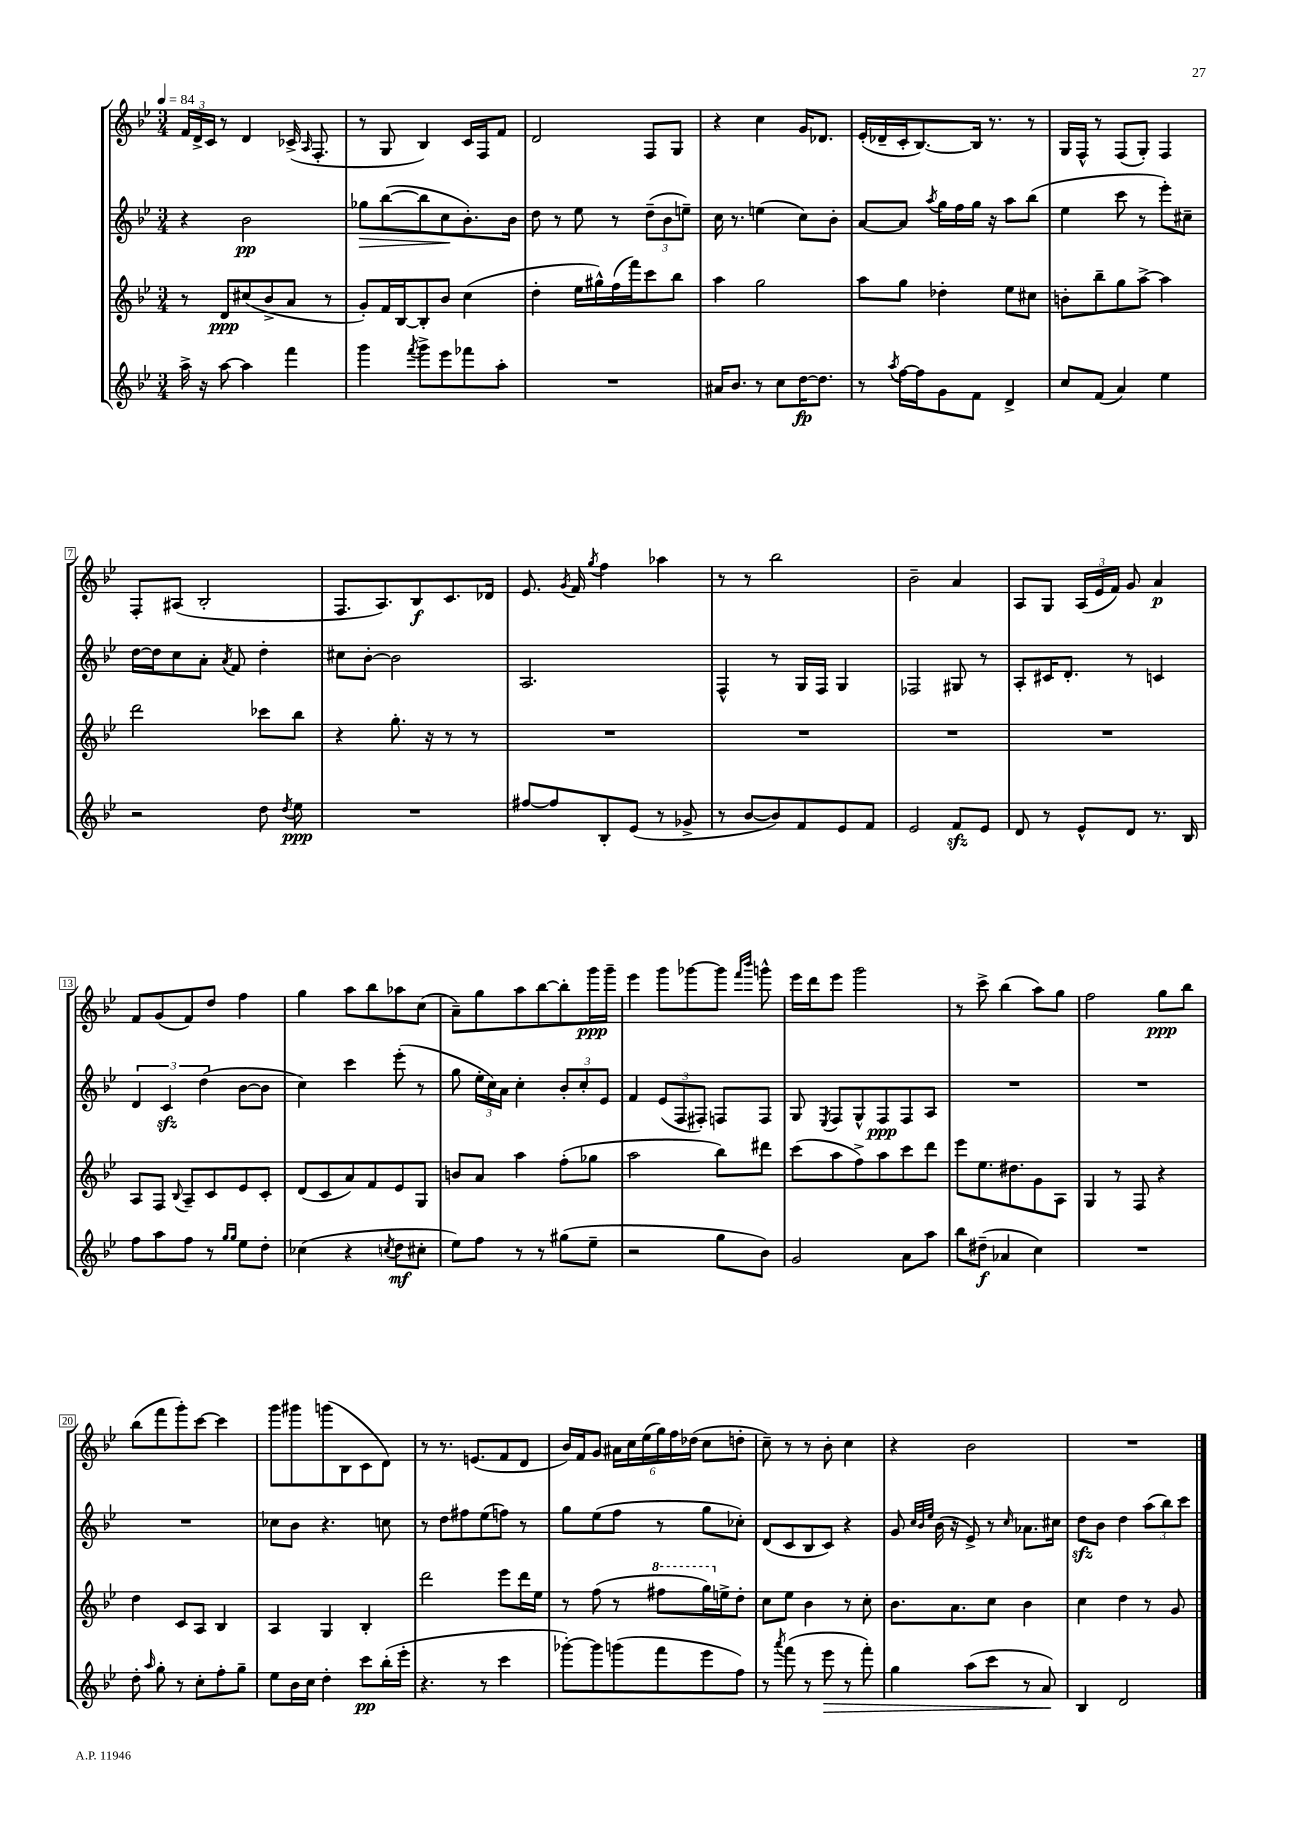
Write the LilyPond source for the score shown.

<<
\new StaffGroup <<
\new Staff = "s0" {
    \clef treble \key bes \major \numericTimeSignature \time 3/4 \tempo 4 = 84
    \autoBeamOff \tuplet 3/2 { f'16[ d'16-> c'16] } r8 d'4 ces'16->( \grace { a16 } f8.-. |
    r8 g8 bes4) c'16[ f16 f'8] |
    d'2 f8[ g8] |
    r4 c''4 g'16[ des'8.] |
    ees'16[-.( des'16-- c'16-. bes8.~) bes16] r8. r8 |
    g16[ f16]-^ r8 f8[( g8]-.) f4 |
    f8[-. ais8]( bes2-. |
    f8.[ a8.) bes8\f c'8. des'16] |
    ees'8. \acciaccatura { g'8 } f'16 \acciaccatura { g''8 } f''4 aes''4 |
    r8 r8 bes''2 |
    bes'2-- a'4 |
    a8[ g8] \tuplet 3/2 { a16[( ees'16 f'16]) } g'8 a'4\p |
    f'8[ g'8( f'8) d''8] f''4 |
    g''4 a''8[ bes''8 aes''8 c''8]( |
    a'8[--) g''8 a''8 bes''8~ bes''8-. g'''16\ppp g'''16]-- |
    ees'''4 g'''8[ ges'''8~ ges'''8] \grace { f'''16[ bes'''16] } g'''8-^ |
    ees'''16[ d'''16 ees'''8] g'''2 |
    r8 c'''8-> bes''4( a''8[) g''8] |
    f''2 g''8[\ppp bes''8] |
    bes''8[( f'''8 g'''8-.) c'''8]~ c'''4 |
    g'''8[ gis'''8 g'''8( bes8 c'8 d'8]) |
    r8 r8. e'8.[( f'8 d'8] |
    bes'16[) f'16 g'8] \tuplet 6/4 { ais'16[ c''16 ees''16( g''16) f''16 des''16]( } c''8[ d''8]-. |
    c''8--) r8 r8 bes'8-. c''4 |
    r4 bes'2 |
    R2. \bar "|." |
}
\new Staff = "s1" {
    \clef treble \key bes \major \numericTimeSignature \time 3/4
    \autoBeamOff r4 bes'2\pp |
    ges''8[\> bes''8~( bes''8 c''8\! bes'8.-.) bes'16] |
    d''8 r8 ees''8 r8 \tuplet 3/2 { d''8[--( bes'8 e''8]--) } |
    c''16 r8. e''4( c''8[) bes'8]-. |
    a'8[~ a'8] \acciaccatura { a''8 } g''16[ f''16 g''16] r16 a''8[ bes''8]( |
    ees''4 c'''8 r8 ees'''8[-.) cis''8]-- |
    d''16[~ d''16 c''8 a'8]-. \acciaccatura { a'8 } f'8 d''4-. |
    cis''8[ bes'8]~-. bes'2 |
    a2. |
    f4-^ r8 g16[ f16] g4 |
    fes2 gis8 r8 |
    a8[-. cis'16 d'8.]-. r8 c'4 |
    \tuplet 3/2 { d'4 c'4\sfz d''4( } bes'8[~ bes'8] |
    c''4) c'''4 ees'''8-.( r8 |
    g''8 \tuplet 3/2 { ees''16[-. c''16) a'16] } c''4-. \tuplet 3/2 { bes'8[-. c''8-. ees'8] } |
    f'4 \tuplet 3/2 { ees'8[( f8 fis8]-.) } f8[ f8] |
    g8 \acciaccatura { ees8 } f8[ g8-^ f8\ppp f8 a8] |
    R2. |
    R2. |
    R2. |
    ces''8[ bes'8] r4. c''8 |
    r8 d''8[ fis''8 ees''8( f''8]) r8 |
    g''8[ ees''8( f''8] r8 g''8[ ces''8]-.) |
    d'8[( c'8 bes8 c'8]) r4 |
    g'8 \grace { c''32[ bes'32 ees''32] } bes'16( r16 ees'8->) r8 \grace { c''16 } aes'8.[ cis''16] |
    d''8[\sfz bes'8] d''4 \tuplet 3/2 { a''8[( bes''8) c'''8] } \bar "|." |
}
\new Staff = "s2" {
    \clef treble \key bes \major \numericTimeSignature \time 3/4
    \autoBeamOff r8 d'8[\ppp cis''8( bes'8-> a'8] r8 |
    g'8[-.) f'16 bes16~ bes8-. bes'8] c''4( |
    d''4-. ees''16[ gis''16-^) f''16( f'''16) c'''8 bes''8] |
    a''4 g''2 |
    a''8[ g''8] des''4-. ees''8[ cis''8] |
    b'8[-. bes''8-- g''8 a''8]~-> a''4 |
    d'''2 ces'''8[ bes''8] |
    r4 g''8.-. r16 r8 r8 |
    R2. |
    R2. |
    R2. |
    R2. |
    a8[ f8] \appoggiatura { bes8 } a8[-- c'8 ees'8 c'8]-. |
    d'8[( c'8 a'8) f'8 ees'8 g8] |
    b'8[ a'8] a''4 f''8[-.( ges''8] |
    a''2 bes''8[) dis'''8] |
    c'''8[( a''8 f''8->) a''8 c'''8 d'''8] |
    ees'''8[ ees''8. dis''8. g'8 a8] |
    g4 r8 f8 r4 |
    d''4 c'8[ a8] bes4 |
    a4 g4 bes4-. |
    d'''2 ees'''8[ d'''16 ees''16] |
    r8 f''8( r8 \ottava #1 fis'''8[ g'''16) \ottava #0 e''16-> d''8]-. |
    c''8[ ees''8] bes'4 r8 c''8-. |
    bes'8.[ a'8. c''8] bes'4 |
    c''4 d''4 r8 g'8 \bar "|." |
}
\new Staff = "s3" {
    \clef treble \key bes \major \numericTimeSignature \time 3/4
    \autoBeamOff a''16-> r16 a''8~ a''4 f'''4 |
    g'''4 \acciaccatura { f'''8 } g'''8[-> ees'''8 fes'''8 a''8]-. |
    R2. |
    ais'16[ bes'8.] r8 c''8[ d''16~\fp d''8.] |
    r8 \acciaccatura { a''8 } f''16[~ f''16 g'8 f'8] d'4-> |
    c''8[ f'8]( a'4) ees''4 |
    r2 d''8 \acciaccatura { d''8 } ees''8\ppp |
    R2. |
    fis''8[~ fis''8 bes8-. ees'8]( r8 ges'8-> |
    r8 bes'8[~ bes'8) f'8 ees'8 f'8] |
    ees'2 f'8[\sfz ees'8] |
    d'8 r8 ees'8[-^ d'8] r8. bes16 |
    f''8[ a''8 f''8] r8 \grace { g''16[ g''16] } ees''8[ d''8]-. |
    ces''4( r4 \acciaccatura { c''8 } d''8[\mf cis''8]-. |
    ees''8[) f''8] r8 r8 gis''8[( ees''8]-- |
    r2 g''8[ bes'8]) |
    g'2 a'8[ a''8] |
    bes''8[ dis''8]--\f( aes'4 c''4) |
    R2. |
    d''8-. \grace { a''16 } g''8-. r8 c''8[-. f''8-. g''8]-- |
    ees''8[ bes'16 c''16] d''4-. c'''8[\pp bes''16-.( ees'''16]-. |
    r4. r8 c'''4 |
    ges'''8[~-.) ges'''8 g'''8( f'''8 ees'''8 f''8]) |
    r8 \acciaccatura { a'''8 } f'''8( r8 ees'''8\> r8 f'''8-.) |
    g''4 a''8[( c'''8] r8 a'8\!) |
    bes4 d'2 \bar "|." |
}
>>
>>
\layout { \context { \Score \override BarNumber.stencil = #(make-stencil-boxer 0.1 0.3 ly:text-interface::print) } }
